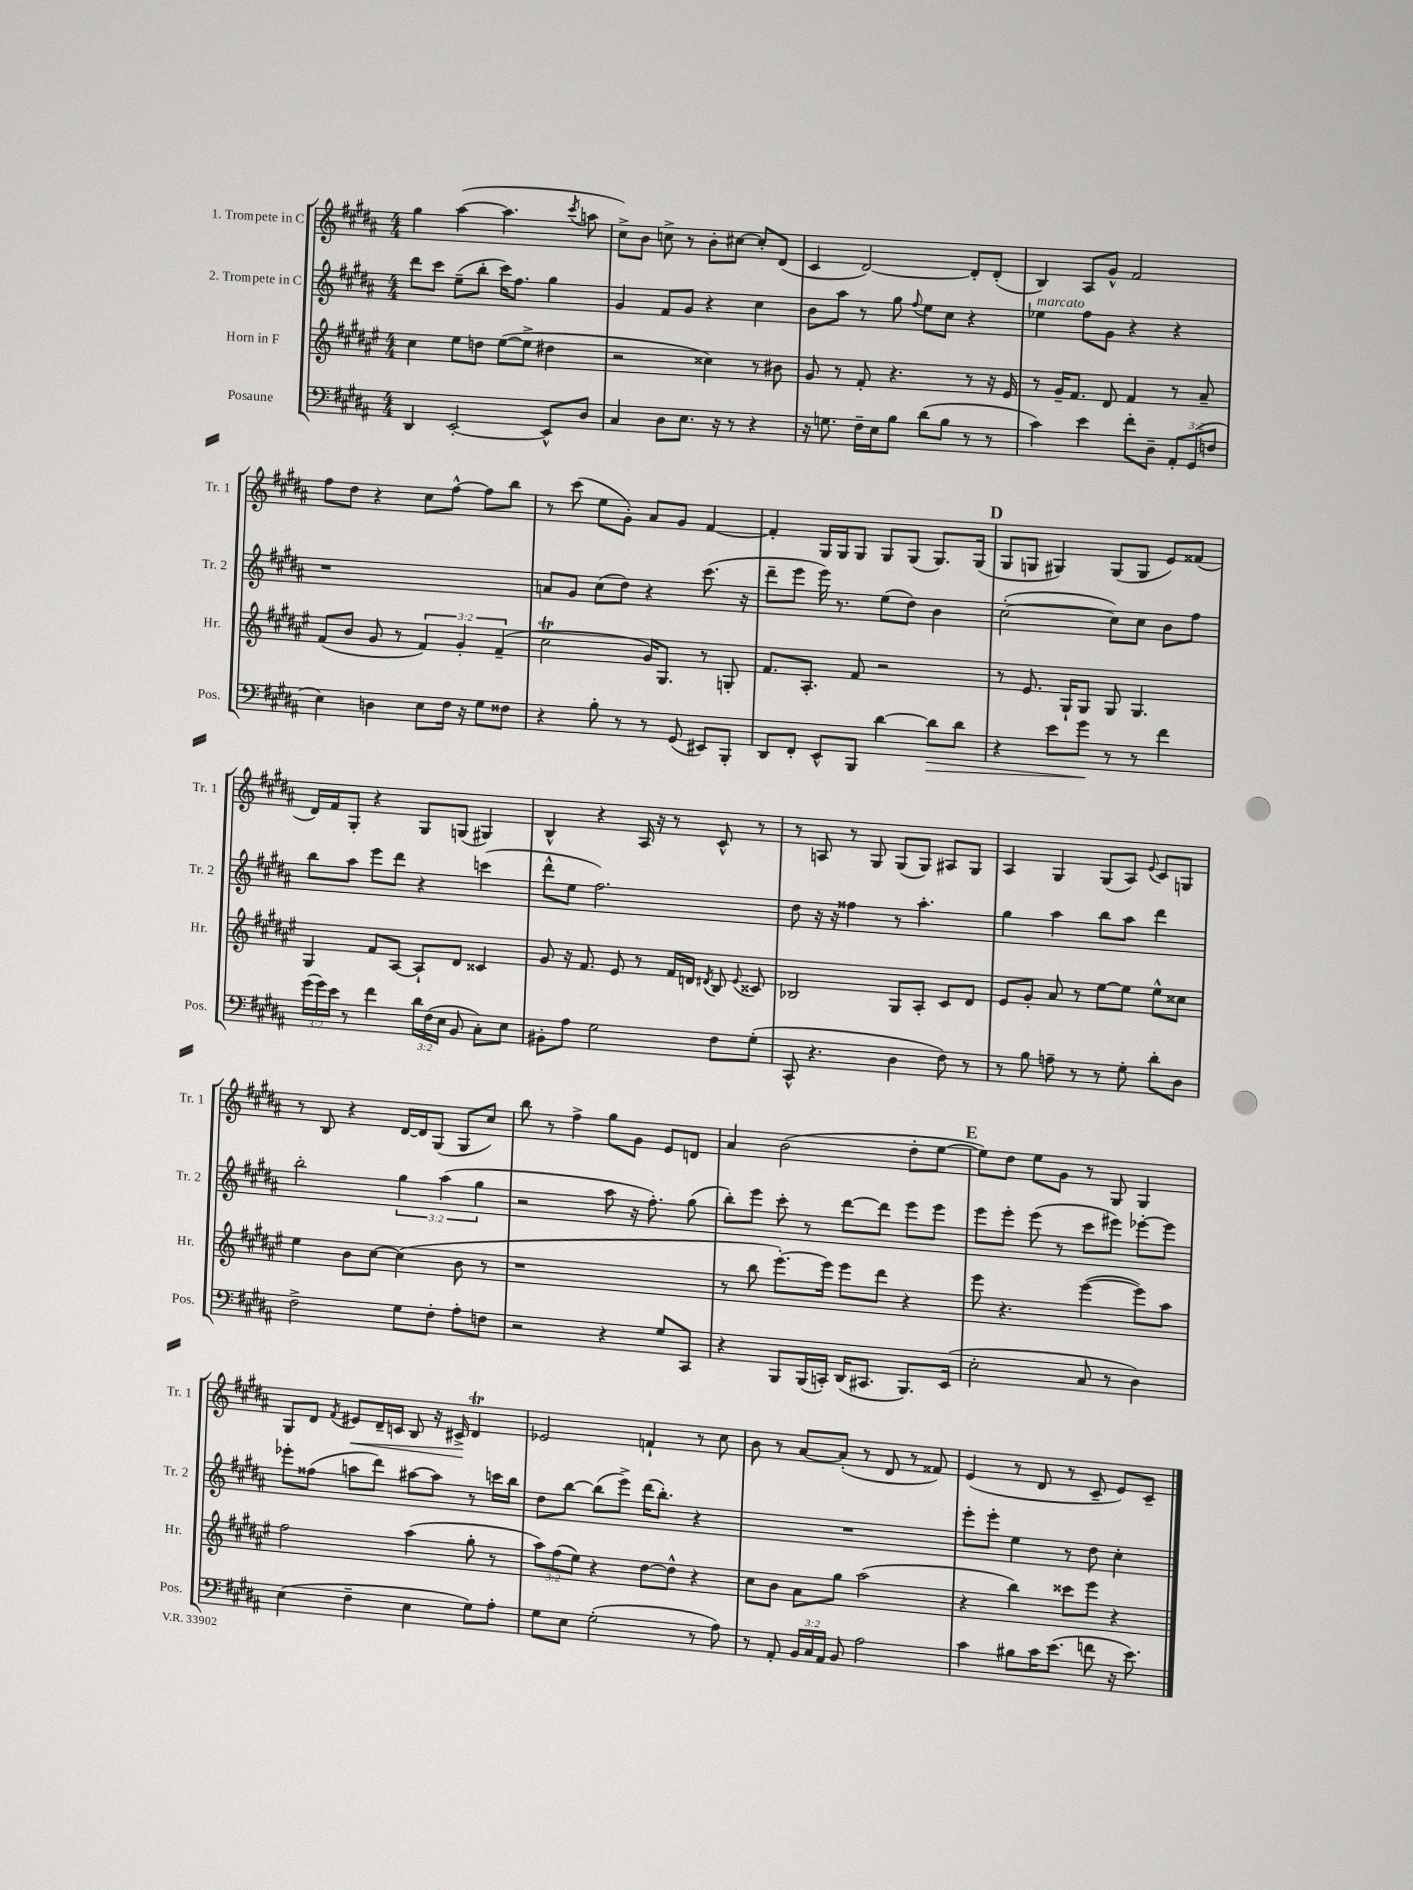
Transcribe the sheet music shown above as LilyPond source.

<<
\new StaffGroup <<
\new Staff = "s0" \with { instrumentName = "1. Trompete in C" shortInstrumentName = "Tr. 1" } {
    \clef treble \key b \major \numericTimeSignature \time 4/4
    \autoBeamOff gis''4 ais''4~( ais''4. \acciaccatura { cis'''8 } a''8 |
    cis''8[->) b'8] c''8-> r8 b'8[-. cis''8]~ cis''8[-. dis'8]( |
    cis'4 dis'2~) dis'8[-. dis'8]-.( |
    b4) ais8[ gis'8]-^ fis'2 |
    fis''8[ dis''8] r4 cis''8[ fis''8]~-^ fis''8[ b''8] |
    r8 cis'''8( e''8[ gis'8]-.) ais'8[ gis'8] fis'4~ |
    fis'4-. gis16[ gis16 gis8] gis8[ gis8]( gis8.[) gis16]( |
    \mark \markup { \bold "D" } gis8[ g8] gis4) gis8[( gis8] e'8[) fisis'8]( |
    dis'16[) fis'16 gis8]-. r4 gis8[ g8]( gis4) |
    b4-^ r4 ais16 r16 r8 cis'8-^ r8 |
    r8 a8 r8 gis8 gis8[( gis8]) ais8[ gis8] |
    ais4 gis4 gis8[( ais8]) \appoggiatura { e'8 } cis'8[ g8] |
    r8 b8 r4 dis'16[~ dis'16 gis8]( gis8[ cis''8]) |
    b''8 r8 fis''4-> gis''8[ gis'8] e'8[ d'8] |
    ais'4 b'2( dis''8[-. e''8]~ |
    \mark \markup { \bold "E" } e''8[) dis''8] e''8[ gis'8] r8 gis8 gis4 |
    gis8[ dis'8] \acciaccatura { fis'8 } eis'8[\< dis'16-- c'16] b8 r16 cis'16->\! dis'4\trill |
    ees'2 f'4-! r8 cis''8 |
    b'8 r8 ais'8[~ ais'8]-.( r8 dis'8 r8 fisis'8) |
    e'4( r8 dis'8 r8 cis'8-- e'8[) cis'8]-- \bar "|." |
}
\new Staff = "s1" \with { instrumentName = "2. Trompete in C" shortInstrumentName = "Tr. 2" } {
    \clef treble \key b \major \numericTimeSignature \time 4/4 \override Staff.TupletNumber.text = #tuplet-number::calc-fraction-text
    \autoBeamOff dis'''8[ cis'''8] e''8[--( b''8]-. cis'''16[) fis''8.] gis''4 |
    gis'4 fis'8[ gis'8] r4 cis''4 |
    b'8[ ais''8] r8 gis''8 \appoggiatura { fis''8 } e''8[ cis''8] r4 |
    ees''4^\markup { \italic "marcato" } fis''8[ gis'8] r4 r4 |
    r1 |
    a'8[ gis'8] cis''8[( dis''8]) r4 cis'''8.( r16 |
    dis'''8[-- e'''8] e'''16) r8. e''8[( dis''8]) b'4 |
    \mark \markup { \bold "D" } cis''2~-.( cis''8[) cis''8] b'8[ fis''8] |
    b''8[ ais''8] e'''8[ dis'''8] r4 c'''4( |
    dis'''8[-^ e''8] fis''2.) |
    dis''8 r16 r16 fisis''4 r8 ais''4.-. |
    gis''4 ais''4 b''8[ ais''8] dis'''4 |
    b''2-. \tuplet 3/2 { gis''4 ais''4( gis''4 } |
    r2 ais''8 r16 fis''8.-.) gis''8( |
    b''8[-.) e'''8] cis'''8-. r8 dis'''8[~ dis'''8] e'''8[ e'''8] |
    \mark \markup { \bold "E" } e'''8[ e'''8]-. e'''8( r8 cis'''8[ eis'''8]) ees'''8[~-. ees'''8] |
    ees'''8[-. fisis''8]( a''8[ dis'''8]) ais''8[~ ais''8] r8 c'''16[ b''16] |
    dis''8[ b''8]~ b''8[( e'''8]->) dis'''16[( b''8.]-.) r4 |
    R1 |
    e'''8[-. e'''8]-. e''4 r8 dis''8 cis''4-. \bar "|." |
}
\new Staff = "s2" \with { instrumentName = "Horn in F" shortInstrumentName = "Hr." } {
    \clef treble \key fis \major \numericTimeSignature \time 4/4 \override Staff.TupletNumber.text = #tuplet-number::calc-fraction-text
    \autoBeamOff cis''4 eis''8[ d''8] eis''8[~( eis''8]-> dis''4 |
    r2 cisis''4) r8 bis'8 |
    gis'8 r8 fis'8-. r4. r8 r16 eis'16 |
    r8 gis'16[-- fis'8.] dis'8 fis'4 r8 ais'8-- |
    fis'8[( b'8] gis'8 r8 \tuplet 3/2 { fis'4) gis'4-. fis'4--( } |
    cis''2\trill gis'16[) gis8.] r8 g8-. |
    fis'8.[ ais8.]-. fis'8 r2 |
    \mark \markup { \bold "D" } r8 eis'8. gis16[-! gis8] gis8 gis4. |
    gis4 fis'8[ ais8]~ ais8[-! dis'8] cisis'4 |
    gis'8 r16 fis'8. eis'8 r8 fis'16[ d'16] \acciaccatura { dis'8 } b8 \appoggiatura { eis'8 } cisis'8 |
    bes2 gis8[ ais8]-. cis'8[ dis'8] |
    eis'8[ gis'8]-. ais'8 r8 eis''8[~ eis''8] eis''8[-^ cisis''8] |
    eis''4 b'8[ cis''8]~ cis''4( b'8 r8 |
    r1 |
    r8 b''8 eis'''8.[~-.) eis'''16] eis'''8[ dis'''8] r4 |
    \mark \markup { \bold "E" } eis'''8 r4. eis'''4~( eis'''8[) ais''8] |
    fis''2 ais''4( gis''8-. r8 |
    \tuplet 3/2 { ais''8[) fis''8( eis''8]) } r4 dis''8[~ dis''8]-^ r4 |
    cis''8[ b'8] ais'8[ gis''8] ais''2( |
    r4 b''4) cisis'''8[ eis'''8] r4 \bar "|." |
}
\new Staff = "s3" \with { instrumentName = "Posaune" shortInstrumentName = "Pos." } {
    \clef bass \key b \major \numericTimeSignature \time 4/4 \override Staff.TupletNumber.text = #tuplet-number::calc-fraction-text
    \autoBeamOff dis,4 e,2~-. e,8[-^ dis8] |
    cis4 dis8[ e8.] r16 r8 r4 |
    r16 g8. fis16[-- e16 b8] dis'8[( b8] r8 r8 |
    cis'4) e'4 fis'8[-. dis8]-- \tuplet 3/2 { ais,8[-. gis,8( f8] } |
    e4) d4 e8[ fis16] r16 gis8[ fisis8] |
    r4 b8-. r8 r8 gis,8( eis,8[) b,,8]-. |
    dis,8[ fis,8]-. e,8[-^ b,,8] dis'4~ dis'8[\> dis'8] |
    \mark \markup { \bold "D" } r4 e'8[ gis'8]\! r8 r8 fis'4 |
    \tuplet 3/2 { gis'16[( gis'16) e'16] } r8 fis'4 \tuplet 3/2 { dis'16[ fis16( e16] } b,8 cis8[-.) e8] |
    bis,8[-. ais8] gis2 fis8[ gis8]-.( |
    cis,8-^ r4. dis4 fis8) r8 |
    r8 b8 a8-- r8 r8 gis8-. dis'8[-. dis8] |
    fis2-> gis8[ fis8]-. ais8[-. f8] |
    r2 r4 gis8[ cis,8] |
    r4 b,,8[ b,,16( c,16]-.) dis,16[( cis,8.] b,,8.[) e,16]( |
    \mark \markup { \bold "E" } e2-. cis8 r8 dis4) |
    e4( fis4-- e4 gis8[) ais8]-. |
    gis8[ e8] gis2-.( r8 ais8) |
    r8 ais,8-. \tuplet 3/2 { b,16[ cis16 ais,16] } b,8 ais2 |
    cis'4 bis8[ cis'16 e'8.]( f'8 r16 e'8.) \bar "|." |
}
>>
>>
\layout { \context { \Score \remove "Bar_number_engraver" } }
